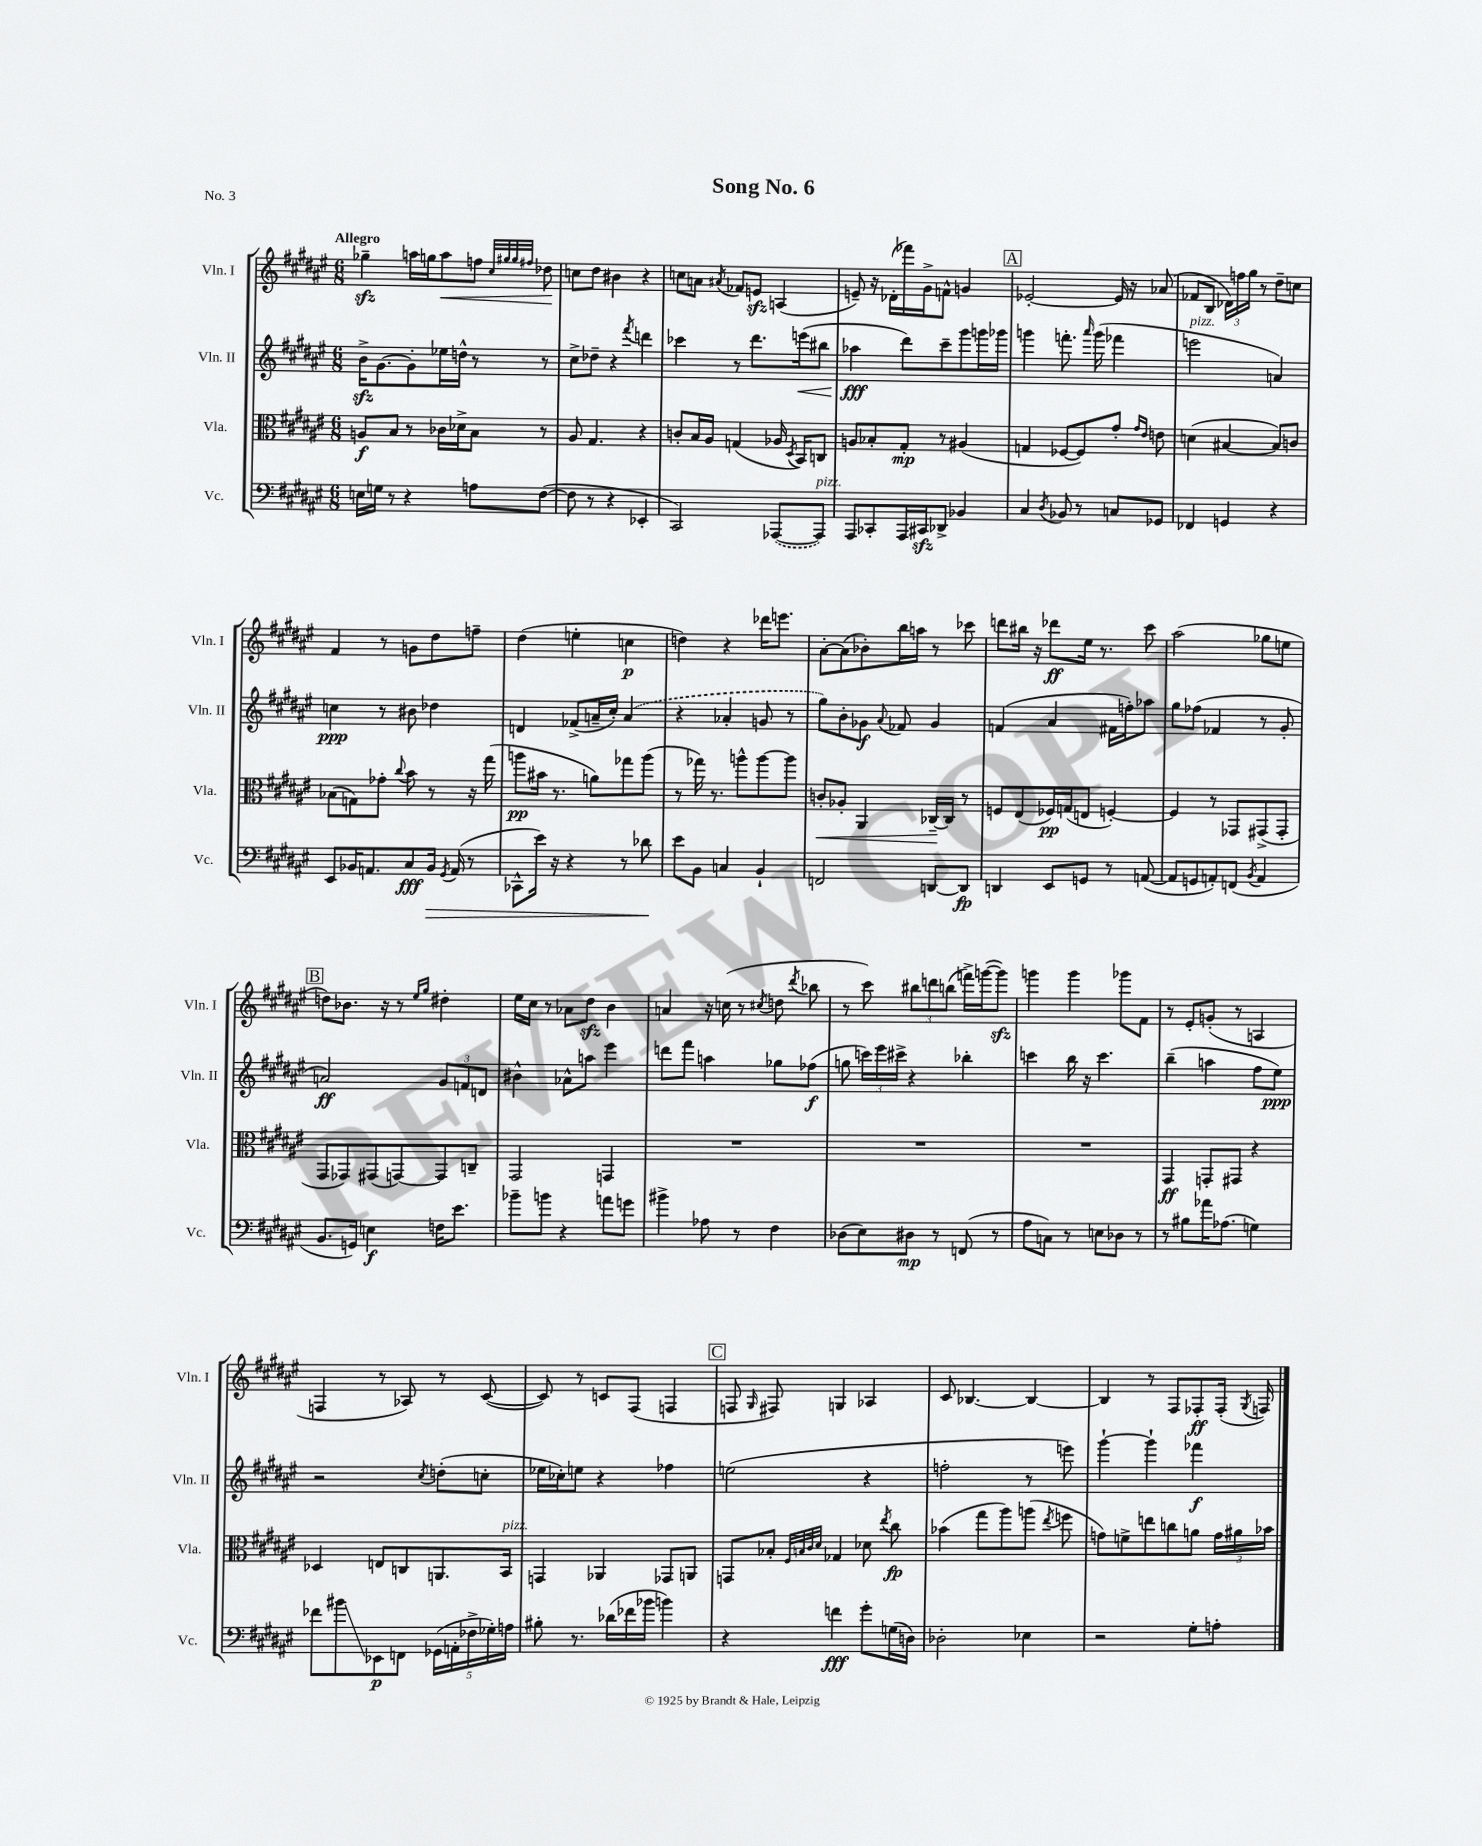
\header { title = "Song No. 6" piece = "No. 3" }
<<
\new StaffGroup <<
\new Staff = "s0" \with { instrumentName = "Vln. I" shortInstrumentName = "Vln. I" } {
    \clef treble \key fis \major \numericTimeSignature \time 6/8 \tempo "Allegro"
    \autoBeamOff ges''4--\sfz a''16[ g''16 a''8\< f''8] \grace { cis''32[ gis''32 gis''32 fis''32] } des''8\! |
    c''8[ dis''8] bis'4 r4 |
    c''8[ a'8] \acciaccatura { ais'8 } fes'8[ e'8]\sfz a4( |
    e'8--) r16 des'16[-.( fes'''16) gis'16-> f'8]-^ g'4 |
    \mark \markup { \box "A" } ees'2~-. ees'16 r16 aes'8( |
    fes'8[ b8] \tuplet 3/2 { des'16[) f''16 gis''16] } r8 dis''8[-- c''8] |
    fis'4 r8 g'8[ dis''8 f''8]-- |
    dis''4( e''4-. c''4\p |
    d''4) r4 des'''16[ e'''8.] |
    ais'8[~-. ais'8( bes'8-.) b''16 a''16] r8 ces'''8 |
    d'''8[ bis''16] r16 des'''8[\ff eis''16] r8. cis'''8 |
    ais''2( ges''8[ e''8] |
    \mark \markup { \box "B" } d''8[) bes'8.] r16 r8 \grace { eis''16[ gis''16] } dis''4-. |
    eis''16[ cis''16] r8 aes'8[ dis''8]\sfz b'4 |
    a'4 r16 c''16( r8 \acciaccatura { cis''8 } d''8 \acciaccatura { dis'''8 } bes''8 |
    r8 cis'''8) \tuplet 3/2 { bis''8[ d'''8 b''8]( } f'''16[->) g'''16~( g'''8]\sfz) |
    g'''4 g'''4 ges'''8[ fis'8] |
    r8 eis'8[-. g'8]-.( r8 a4 |
    f4 r8 aes8) r8 cis'8~( |
    cis'8) r8 c'8[ fis8]( f4 |
    \mark \markup { \box "C" } f8 \grace { gis16 } fis8) g4 aes4 |
    cis'8 bes4.~ bes4~ |
    bes4 r8 fis8[ fes8-.\ff fes16]-.( \acciaccatura { gis8 } f16) \bar "|." |
}
\new Staff = "s1" \with { instrumentName = "Vln. II" shortInstrumentName = "Vln. II" } {
    \clef treble \key fis \major \numericTimeSignature \time 6/8
    \autoBeamOff b'16[->\sfz gis'8.~ gis'8-. ees''16 d''16]-^ r8 r8 |
    cis''8[-> des''8]-- r4 \acciaccatura { fis'''8 } d'''4 |
    ces'''4 r8 dis'''8.[ e'''16\<( bis''8] |
    aes''4\fff\! dis'''8[) cis'''8-- gis'''8 g'''16 ges'''16] |
    \mark \markup { \box "A" } g'''4 f'''8.-. \grace { ais'''16 } g'''16( fes'''4 |
    e'''2^\markup { \italic "pizz." } a'4) |
    c''4\ppp r8 bis'8 des''4 |
    d'4 fes'8[->( a'16-- cis''16]-.) \once \slurDashed a'4( |
    r4 aes'4-. g'8 r8 |
    gis''8[) b'8-. ges'8]\f \appoggiatura { ais'8 } fes'8 ges'4 |
    f'4( ais'4 fis'16[ f''16-.) aes''8] |
    gis''8[ fes''8]( fes'4 r8 gis'8-. |
    \mark \markup { \box "B" } a'2\ff) \tuplet 3/2 { gis'8[ f'8 d'8] } |
    bis'4-^ aes'8[-^ a''8] eis'''4 |
    d'''8[ fis'''8] a''4 ges''8[ fes''8]\f( |
    g''8 \tuplet 3/2 { c'''16[) eis'''16 cis'''16]-> } r4 bes''4-. |
    c'''4 b''16 r16 c'''4. |
    b''4--( a''4 fis''8[ eis''8]\ppp) |
    r2 \acciaccatura { cis''8 } d''8[-.( c''8]-. |
    ees''16[ ces''16-.) e''8] r4 fes''4 |
    \mark \markup { \box "C" } e''2( r4 |
    f''2-. r8 e'''8) |
    gis'''4~-! gis'''4-! fes'''4\f \bar "|." |
}
\new Staff = "s2" \with { instrumentName = "Vla." shortInstrumentName = "Vla." } {
    \clef alto \key fis \major \numericTimeSignature \time 6/8
    \autoBeamOff a8[\f b8] r8 ces'16[ des'16-> b8] r8 |
    ais8 gis4. r4 |
    c'8[-. b16 ais16] g4( aes16 \acciaccatura { dis8 } b,16[) c8] |
    a8[ bes8-. gis8]-.\mp r8 ais4( |
    \mark \markup { \box "A" } g4 fes8[~ fes8) gis'8]-. \grace { gis'16[ eis'16] } e'8 |
    d'4( bis4~ bis8[) c'8] |
    bes8[( g8) ges'8]-. \appoggiatura { cis''8 } b'8 r8 r16 gis''16( |
    a''8[\pp bis'16] r8. a'8[) ges''8 a''8]( |
    r8 ges''16) r8. a''8[-^ a''8~ a''8] |
    c'8[-.\< aes8]-. ais,4 ces16[~--\! ces16] r8 |
    f8[ eis8( fes16\pp) g16( e8] f4~-.) |
    f4 r8 ges,8[ gis,8->( gis,8]-. |
    \mark \markup { \box "B" } gis,8[ ges,8) gis,8( g,8~) g,8 c8]-- |
    gis,2 g,4 |
    R2. |
    R2. |
    R2. |
    gis,4\ff g,8[-. gis,8] r4 |
    des4 e8[ c8 a,8. b,16]^\markup { \italic "pizz." } |
    g,4 aes,4 ges,8[ a,8] |
    \mark \markup { \box "C" } g,8[ bes8]-. \grace { fis32[ b32 cis'32 dis'32] } ges4 des'8 \acciaccatura { eis''8 } cis''8\fp |
    bes'4( gis''8[ ais''8) a''8]( \acciaccatura { eis''8 } f''8 |
    g'8[) f'8-> e''8 c''8 a'8] \tuplet 3/2 { g'16[ ais'16 bes'16] } \bar "|." |
}
\new Staff = "s3" \with { instrumentName = "Vc." shortInstrumentName = "Vc." } {
    \clef bass \key fis \major \numericTimeSignature \time 6/8
    \autoBeamOff e16[ g16] r8 r4 a8[ fis8]~( |
    fis8 r8 r4 ees,4-. |
    cis,2) \once \slurDashed aes,,8[~( aes,,8]^\markup { \italic "pizz." }) |
    ais,,8[ ces,8-. ais,,16 cis,16\sfz des,8]-> bes,4 |
    \mark \markup { \box "A" } cis4 \acciaccatura { dis8 } bes,8 r8 c8[ ges,8] |
    fes,4 g,4 r4 |
    eis,8[ bes,16 a,8. cis8\fff bes,16]\> \acciaccatura { gis,8 } a,16( r8 |
    ces,8[-^ eis'16]) r16 r4 r8 des'8\! |
    eis'8[ b,8] c4 b,4-! |
    f,2 d,8[~ d,8]\fp |
    d,4 eis,8[ g,8] r8 a,8~( |
    a,8[ g,8 a,8-.) f,8]( \acciaccatura { b,8 } a,4 |
    \mark \markup { \box "B" } b,8.[ g,16]) e4\f f16[ eis'8.] |
    bes'8[-- b'8] r4 a'8[ g'8] |
    bis'4-> aes8 r8 fis4 |
    des8[( eis8) dis8]\mp r8 f,8( r8 |
    ais8[ c8]) r8 e8[ des8] r8 |
    r8 bis8[ aes'16 aes8.]( g4) |
    fes'8[ bis'8\glissando ees,8\p f,8] \tuplet 5/4 { ges,16[( a,16-. fes16-> ges16-.) a16] } |
    bis8-. r8. des'16[( fes'16 bes'16] b'4) |
    \mark \markup { \box "C" } r4 f'4\fff gis'8[-. g16( d16]) |
    des2-. ees4 |
    r2 gis8[-. a8]-. \bar "|." |
}
>>
>>
\layout { \context { \Score \remove "Bar_number_engraver" } }
